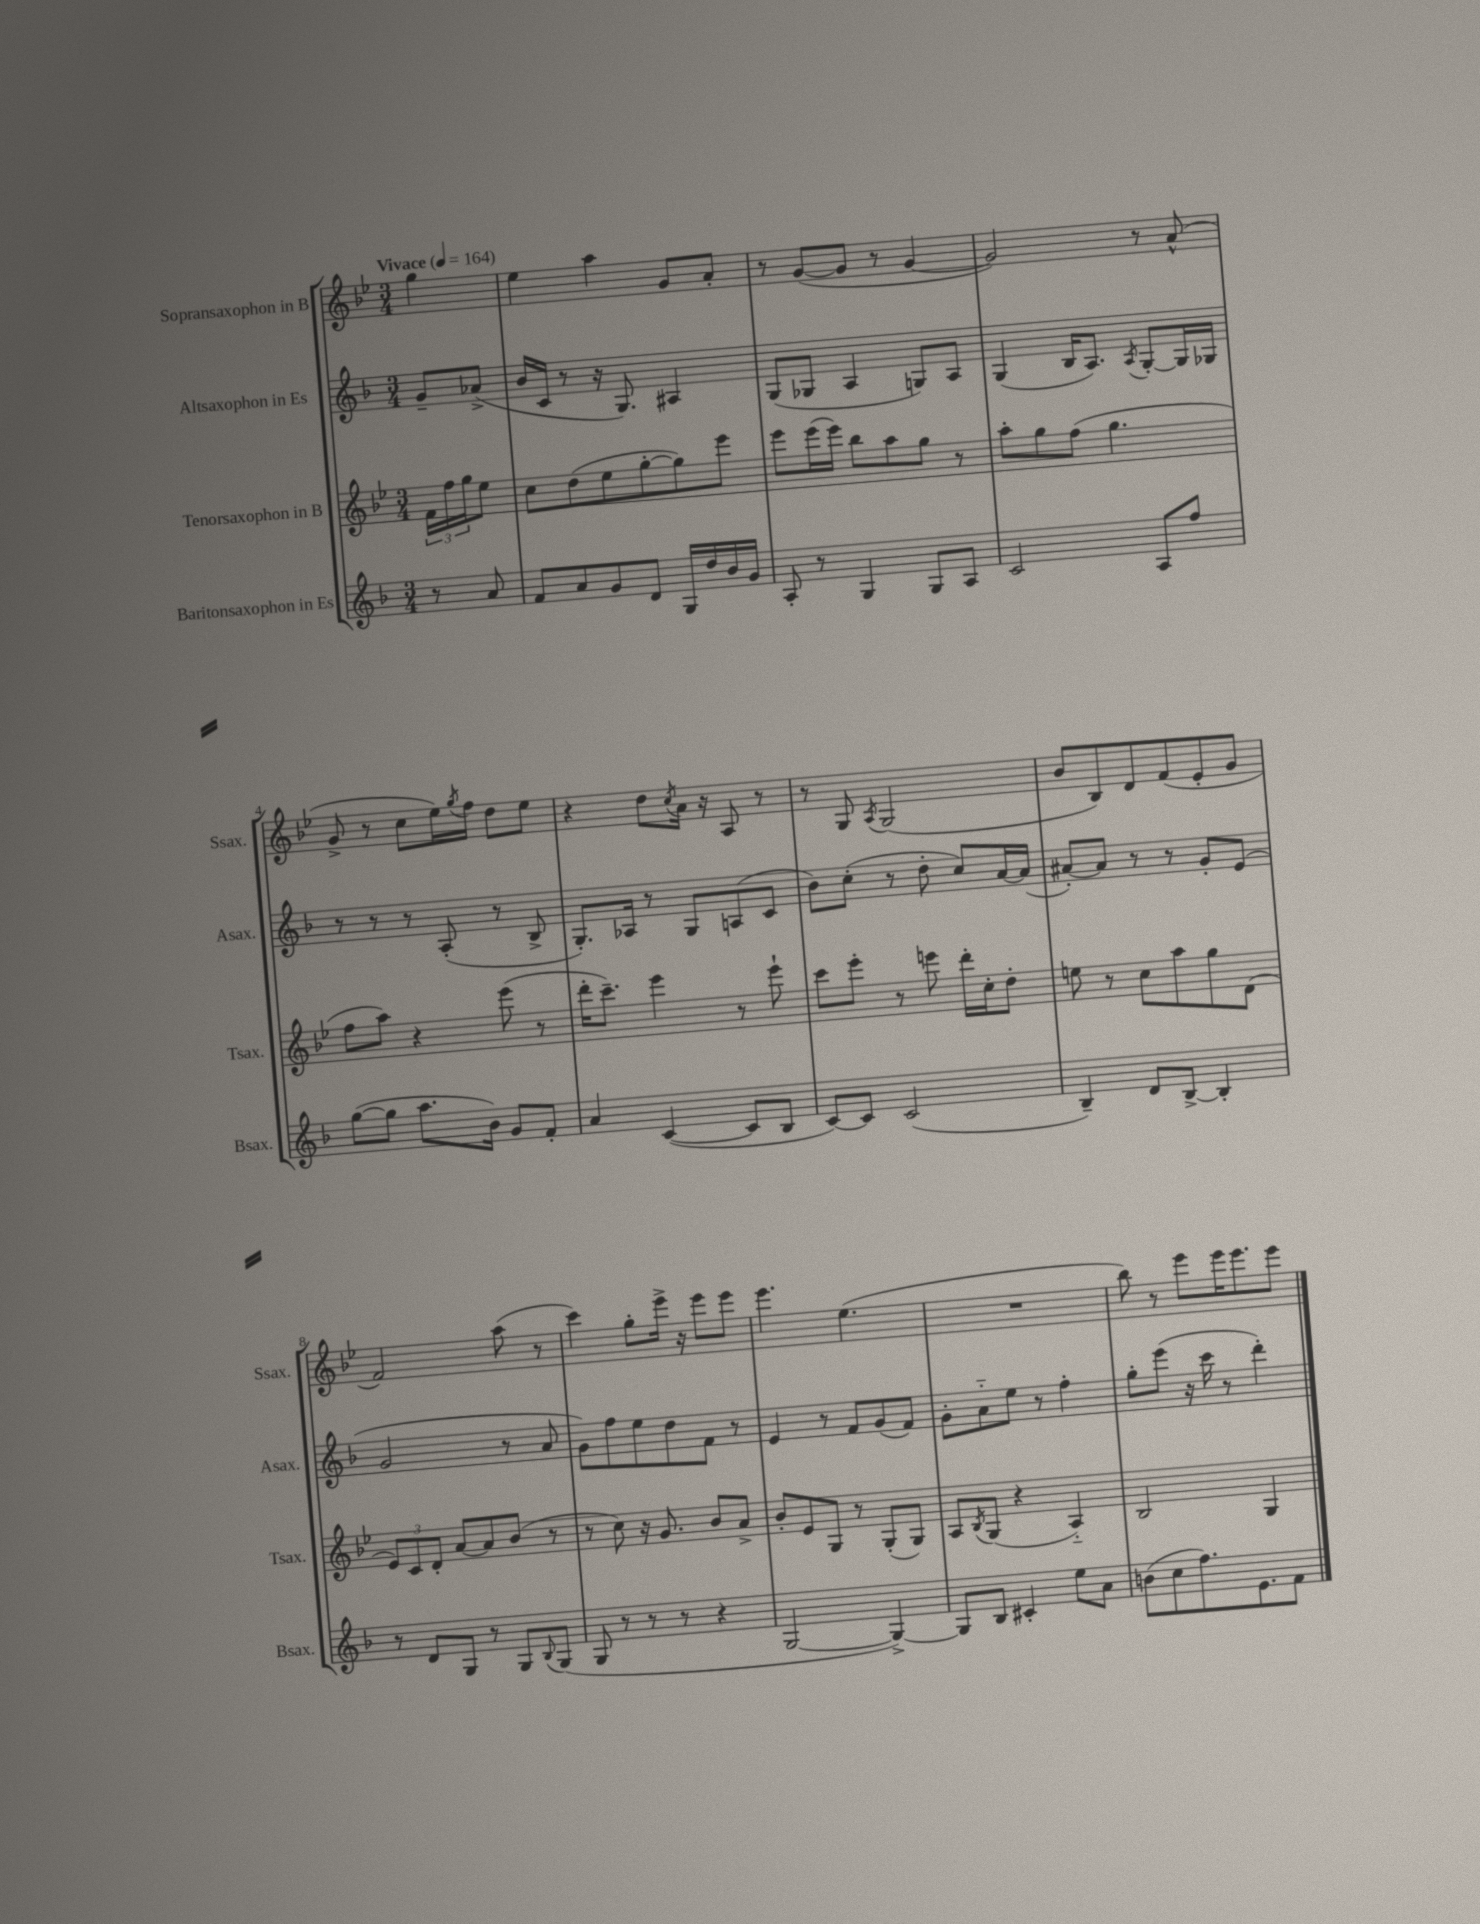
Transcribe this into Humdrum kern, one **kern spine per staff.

**kern	**kern	**kern	**kern
*staff4	*staff3	*staff2	*staff1
*clefG2	*clefG2	*clefG2	*clefG2
*k[b-]	*k[b-e-]	*k[b-]	*k[b-e-]
*M3/4	*M3/4	*M3/4	*M3/4
*MM164	*MM164	*MM164	*MM164
8r	24f	8g~	4gg
.	24ff	.	.
.	24gg	.	.
8a	8ee-	(8a-^	.
=	=	=	=
8f	8cc	16b-	4ee-
.	.	16c	.
8a	(8dd	8r	.
8g	8ee-	16r	4aa
.	.	8.G)	.
8d	[8gg'	.	.
16G	8gg])	4A#	8g
16dd	.	.	.
16b-	8eee-	.	8a'
16g	.	.	.
=	=	=	=
8A'	8eee-	(8G	8r
8r	(16eee-	8G-	([8g
.	16eee-)	.	.
4G	8bb-	4A	8g]
.	8aa	.	8r
8G	8gg	8G)	[4g
8A	8r	8A	.
=	=	=	=
2c	8aa'	(4G	2g])
.	8gg	.	.
.	(8ff	16B-	.
.	.	8.A)	.
.	4.gg	.	.
.	.	8qA	.
8A	.	[8G'	8r
8ff	.	16G]	(8a^^
.	.	16G-	.
=	=	=	=
([8gg	8ff	8r	8g^
8gg]	8aa)	8r	8r
8.aa	4r	8r	8cc
.	.	(8A'	16ee-)
.	.	.	8qgg
16b-)	.	.	16ff
8g	(8eee-	8r	8dd
8f'	8r	8B-^	8ee-
=	=	=	=
4a	16ddd'	8.G')	4r
.	8.ccc~)	.	.
.	.	16A-	.
([4c	4eee-	8r	8dd
.	.	.	8qcc
.	.	8G	16a
.	.	.	16r
8c]	8r	(8A	8A
8B-	8eee-`	8c	8r
=	=	=	=
[8c)	8ccc	8b-)	8r
8c]	8eee-'	(8cc'	8G
.	.	.	8qA
(2c	8r	8r	(2G
.	8eee	8dd'	.
.	16ddd'	8cc)	.
.	16cc'	.	.
.	8dd'	[16a	.
.	.	(16a]	.
=	=	=	=
4B-~)	8ee	[8a#')	8b-
.	8r	8a#]	8B-)
8d	8cc	8r	8d
[8B-^	8aa	8r	(8f
4B-']	8gg	8g'	8e-'
.	(8d	(8e	8g
=	=	=	=
8r	12e-)	2g	2f)
.	12c	.	.
8d	.	.	.
.	12d'	.	.
8G	[8a	.	.
8r	8a]	.	.
8G	(8b-	8r	(8aa
8qqB-	.	.	.
(8G	8r	8a	8r
=	=	=	=
8G	8r	8g)	4ccc)
8r	8cc)	8ff	.
8r	16r	8ee	8gg'
.	8.g	.	.
8r	.	8dd	16eee-^
.	.	.	16r
4r	8b-	8f	8eee-
.	8a^	8r	8eee-
=	=	=	=
[2G	8b-'	4e	4.eee-
.	8e-	.	.
.	8G	8r	.
.	8r	8f	(4.ee-
4G^_)	(8G'	(8g	.
.	8G)	8f)	.
=	=	=	=
8G]	8A	8g'	2.r
.	8qB-	.	.
8B-	(8G	8a'~	.
4c#'	4r	8ee	.
.	.	8r	.
8ee	4A'~)	4ff'	.
8a	.	.	.
=	=	=	=
(8b	2B-	8gg'	8bb-)
8cc	.	(8eee	8r
8.ff)	.	16r	8eee-
.	.	16ccc	.
.	.	8r	16eee-
8.e	.	.	8.eee-
.	4G	4ddd')	.
8f	.	.	8eee-
==	==	==	==
*-	*-	*-	*-
